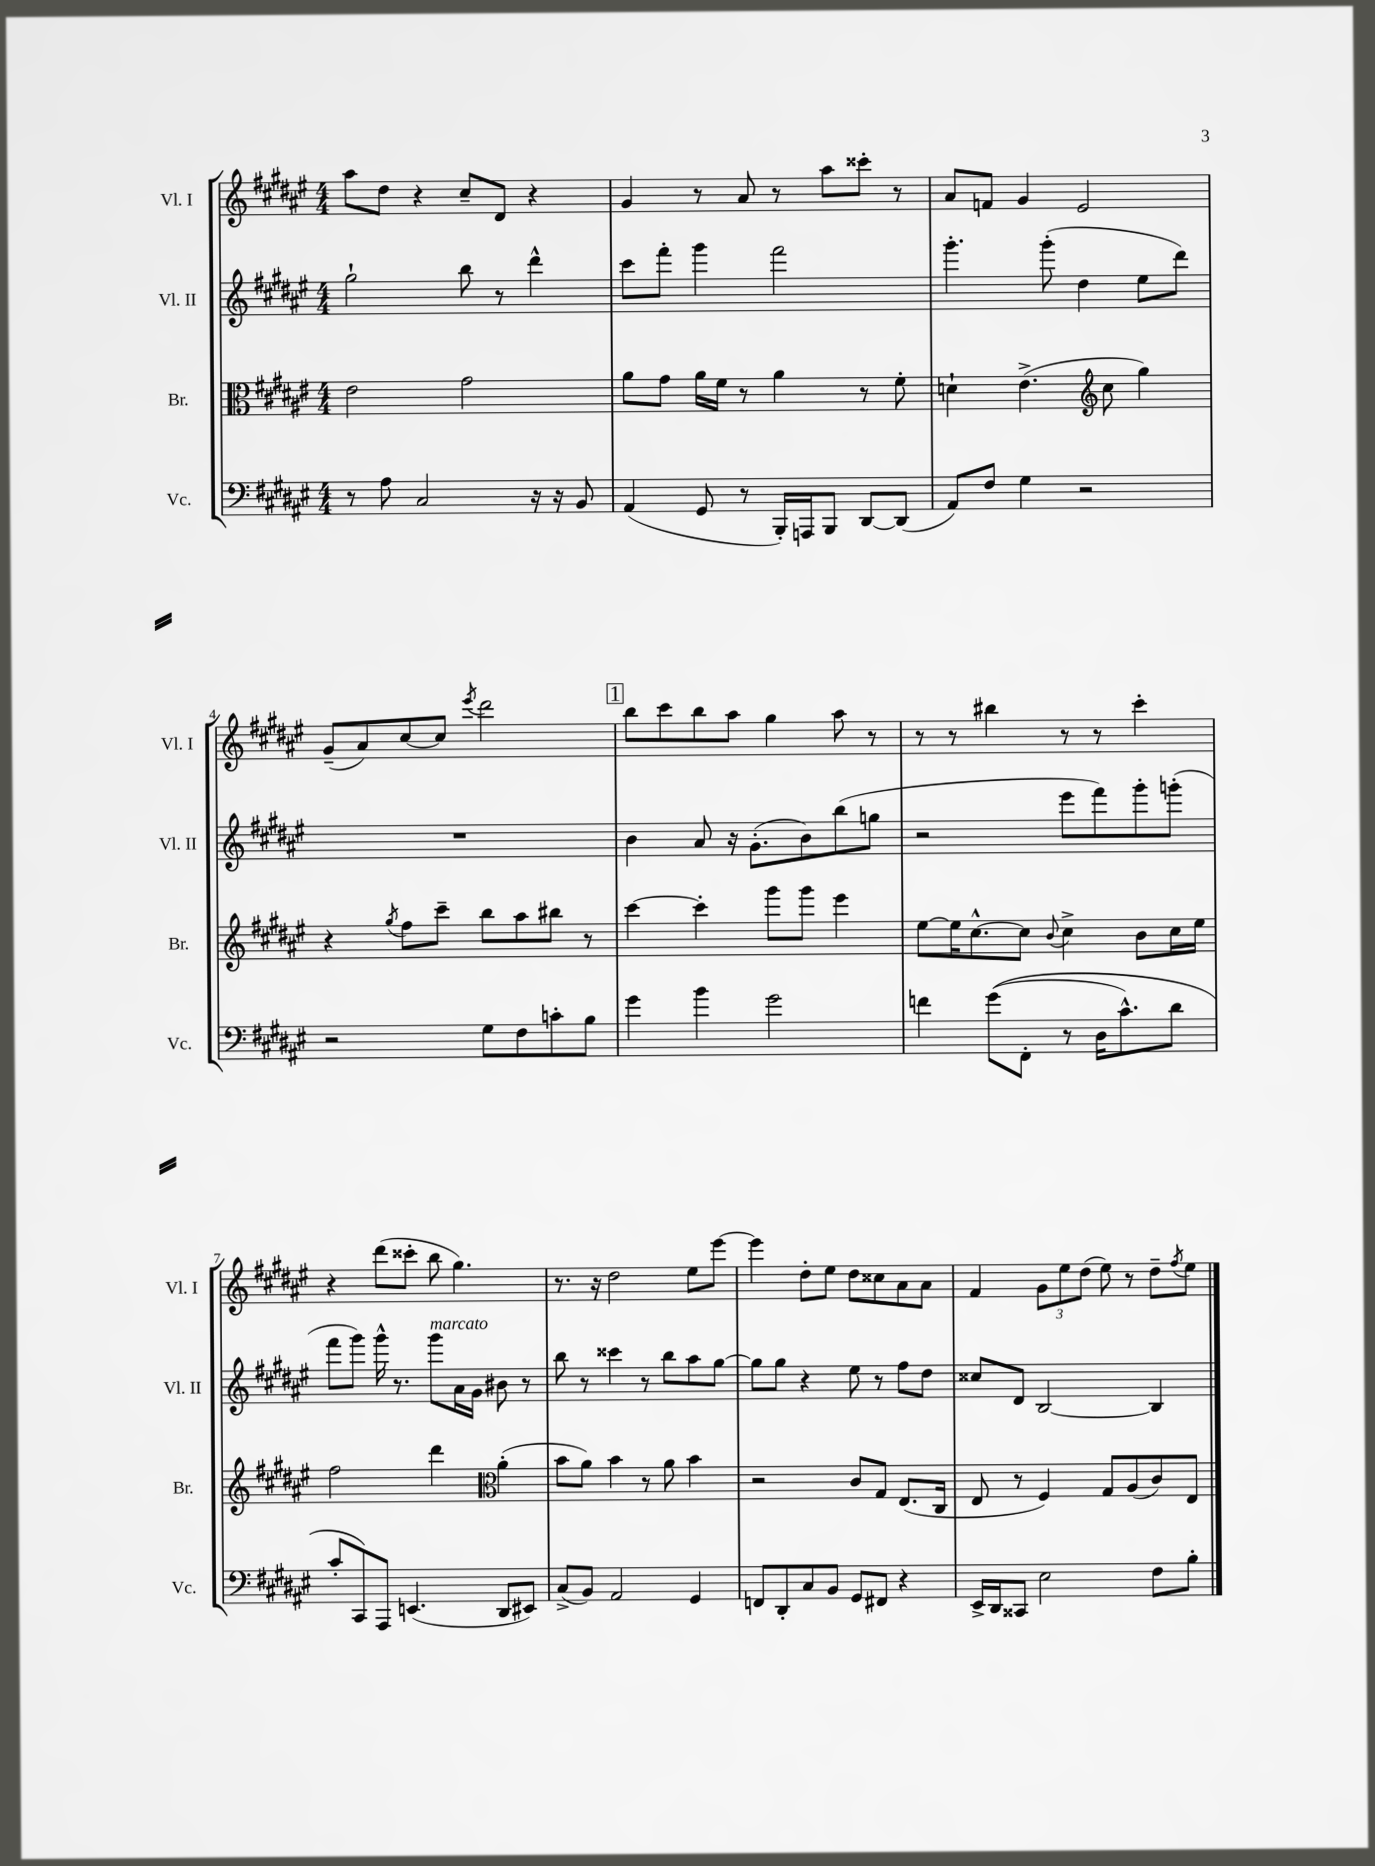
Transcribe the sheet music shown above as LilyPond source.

<<
\new StaffGroup <<
\new Staff = "s0" \with { instrumentName = "Vl. I" shortInstrumentName = "Vl. I" } {
    \clef treble \key fis \major \numericTimeSignature \time 4/4
    ais''8 dis''8 r4 cis''8-- dis'8 r4 |
    gis'4 r8 ais'8 r8 ais''8 cisis'''8-. r8 |
    ais'8 f'8 gis'4 eis'2 |
    gis'8--( ais'8) cis''8~ cis''8 \acciaccatura { eis'''8 } dis'''2 |
    \mark \markup { \box "1" } b''8 cis'''8 b''8 ais''8 gis''4 ais''8 r8 |
    r8 r8 bis''4 r8 r8 cis'''4-. |
    r4 dis'''8( cisis'''8-. b''8 gis''4.) |
    r8. r16 dis''2 eis''8 eis'''8~ |
    eis'''4 dis''8-. eis''8 dis''8 cisis''8 ais'8 ais'8 |
    fis'4 \tuplet 3/2 { gis'8 eis''8 dis''8( } eis''8) r8 dis''8-- \acciaccatura { fis''8 } eis''8 \bar "|." |
}
\new Staff = "s1" \with { instrumentName = "Vl. II" shortInstrumentName = "Vl. II" } {
    \clef treble \key fis \major \numericTimeSignature \time 4/4
    gis''2-! b''8 r8 dis'''4-^ |
    cis'''8 fis'''8-. gis'''4 fis'''2 |
    gis'''4.-. gis'''8-.( dis''4 eis''8 dis'''8) |
    R1 |
    \mark \markup { \box "1" } b'4 ais'8 r16 gis'8.-.( b'8) b''8( g''8 |
    r2 eis'''8 fis'''8) gis'''8-. g'''8-.( |
    fis'''8 gis'''8) gis'''16-^ r8. gis'''8^\markup { \italic "marcato" } ais'16 gis'16 bis'8 r8 |
    b''8 r8 cisis'''4 r8 b''8 ais''8 gis''8~ |
    gis''8 gis''8 r4 eis''8 r8 fis''8 dis''8 |
    cisis''8 dis'8 b2~ b4 \bar "|." |
}
\new Staff = "s2" \with { instrumentName = "Br." shortInstrumentName = "Br." } {
    \clef alto \key fis \major \numericTimeSignature \time 4/4
    eis'2 gis'2 |
    ais'8 gis'8 ais'16 fis'16 r8 ais'4 r8 fis'8-. |
    d'4-! eis'4.->( \clef treble cis''8 gis''4) |
    r4 \acciaccatura { gis''8 } fis''8 cis'''8-- b''8 ais''8 bis''8 r8 |
    \mark \markup { \box "1" } cis'''4~ cis'''4-. gis'''8 gis'''8 eis'''4 |
    eis''8~ eis''16 cis''8.~-^ cis''8 \appoggiatura { b'8 } cis''4-> b'8 cis''16 eis''16 |
    fis''2 dis'''4 \clef alto ais'4-.( |
    b'8 ais'8) b'4 r8 ais'8 b'4 |
    r2 cis'8 gis8 eis8.( cis16 |
    eis8 r8 fis4) gis8 ais8( cis'8) eis8 \bar "|." |
}
\new Staff = "s3" \with { instrumentName = "Vc." shortInstrumentName = "Vc." } {
    \clef bass \key fis \major \numericTimeSignature \time 4/4
    r8 ais8 cis2 r16 r16 b,8 |
    ais,4( gis,8 r8 b,,16-.) a,,16 b,,8 dis,8~ dis,8( |
    ais,8) fis8 gis4 r2 |
    r2 gis8 fis8 c'8-. b8 |
    \mark \markup { \box "1" } gis'4 b'4 gis'2 |
    f'4 gis'8(\( fis,8-. r8 dis16 cis'8.-^) dis'8 |
    cis'8-. cis,8\) ais,,8 e,4.( dis,8 eis,8) |
    cis8->( b,8) ais,2 gis,4 |
    f,8 dis,8-. cis8 b,8 gis,8 fis,8 r4 |
    eis,16-> dis,16 cisis,8 eis2 fis8 b8-. \bar "|." |
}
>>
>>
